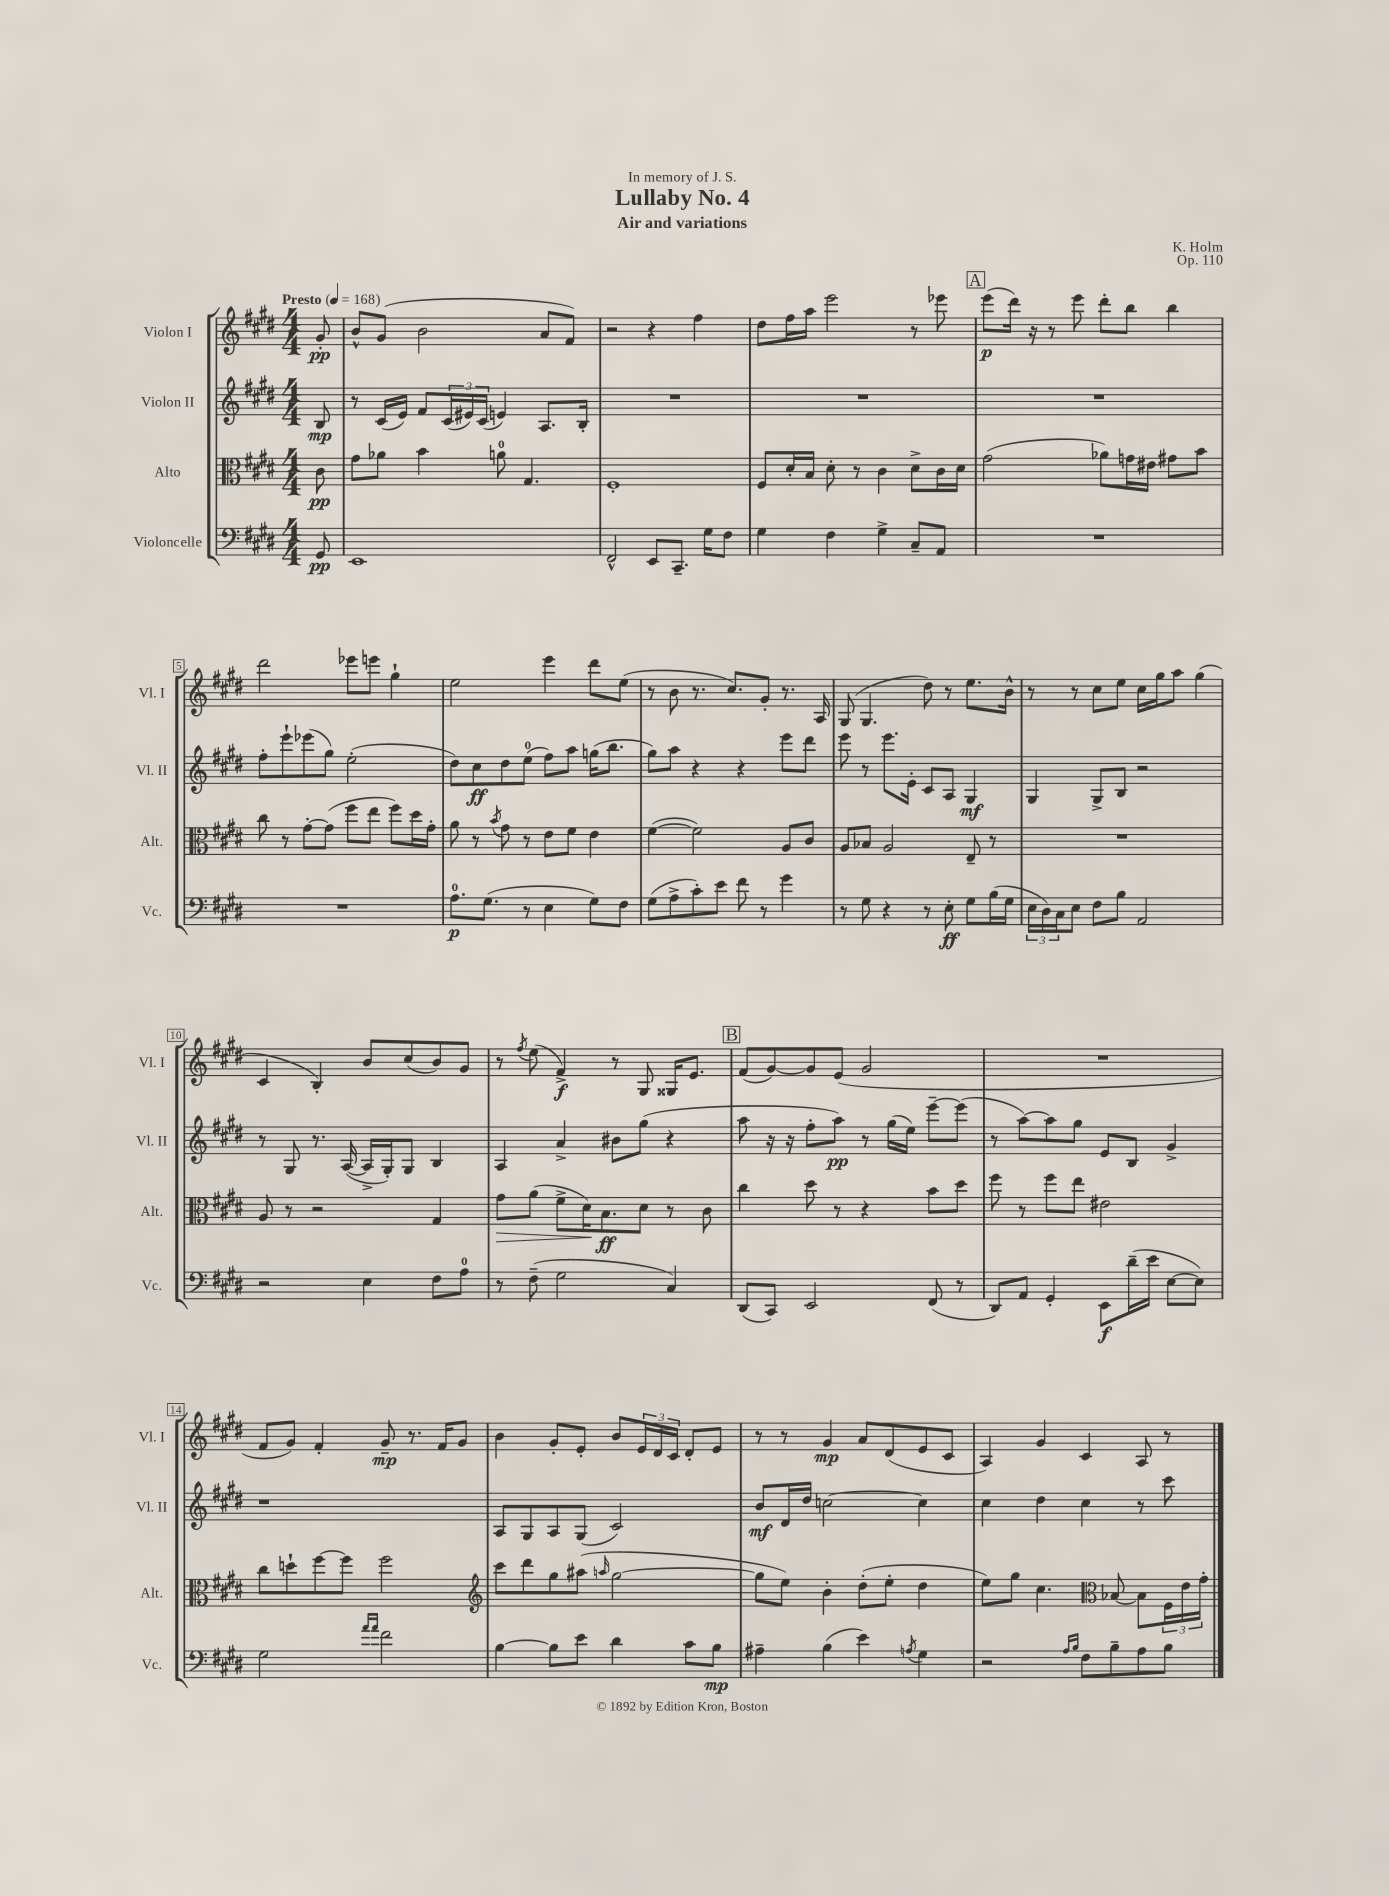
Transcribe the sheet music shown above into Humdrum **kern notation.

**kern	**kern	**kern	**kern
*staff4	*staff3	*staff2	*staff1
*clefF4	*clefC3	*clefG2	*clefG2
*k[f#c#g#d#]	*k[f#c#g#d#]	*k[f#c#g#d#]	*k[f#c#g#d#]
*M4/4	*M4/4	*M4/4	*M4/4
*MM168	*MM168	*MM168	*MM168
8GG#	8c#	8B	8g#'
=	=	=	=
1EE	8g#	8r	8b^^
.	8a-	(16c#	(8g#
.	.	16e)	.
.	4b	8f#	2b
.	.	(24c#	.
.	.	24e#)	.
.	.	(24c#	.
.	8a	4e)	.
.	4.G#	.	.
.	.	8.A	8a
.	.	.	8f#)
.	.	16B'	.
=	=	=	=
2FF#^^	1F#'	1r	2r
8EE	.	.	4r
8.CC#~	.	.	.
.	.	.	4ff#
16G#	.	.	.
8F#	.	.	.
=	=	=	=
4G#	8F#	1r	8dd#
.	16d#'	.	16ff#
.	16B	.	16aa
4F#	8d#'	.	2eee
.	8r	.	.
4G#^	4c#	.	.
8C#~	8d#^	.	8r
8AA	16c#	.	8eee-
.	16d#	.	.
=	=	=	=
1r	(2g#	1r	(8eee
.	.	.	16ddd#)
.	.	.	16r
.	.	.	8r
.	.	.	8eee
.	8a-)	.	8ddd#'
.	16g	.	8bb
.	16e#	.	.
.	8g#	.	4bb
.	8b	.	.
=	=	=	=
1r	8cc#	8ff#'	2ddd#
.	8r	8eee`	.
.	[8g#'	(8eee-	.
.	(8g#]	8gg#)	.
.	8ff#	(2ee'	8eee-
.	8ee	.	8eee
.	8ff#)	.	4gg#`
.	16dd#	.	.
.	16g#'	.	.
=	=	=	=
8.A	8a	8dd#)	2ee
.	8r	8cc#	.
(8.G#	.	.	.
.	8qb	.	.
.	8g#	8dd#	.
8r	8r	(8ee	.
4E	8e	8ff#)	4eee
.	8f#	8aa	.
8G#)	4e	(16gg	8ddd#
.	.	8.bb	.
8F#	.	.	(8ee
=	=	=	=
(8G#	([4f#	8gg#)	8r
8A^	.	8aa	8b
8c#')	2f#])	4r	8.r
8e	.	.	.
.	.	.	8.cc#)
8f#	.	4r	.
8r	.	.	8g#'
4g#	8A	8eee	8.r
.	8c#	8ddd#	.
.	.	.	16A
=	=	=	=
8r	8A	8eee	(8G#
8G#	8B-	8r	4.G#
4r	2A	8.eee	.
.	.	16e'	.
8r	.	8c#	8dd#)
8E'	.	8A	8r
8G#	8E~	4G#	8.ee
(16B	8r	.	.
16G#	.	.	16b^^
=	=	=	=
24E	1r	4G#	8r
24D#)	.	.	.
24C#	.	.	.
8E	.	.	8r
8F#	.	8G#^	8cc#
8B	.	8B	8ee
2AA	.	2r	16cc#
.	.	.	16gg#
.	.	.	8aa
.	.	.	(4gg#
=	=	=	=
2r	8A	8r	4c#
.	8r	8G#	.
.	2r	8.r	4B')
.	.	([16A	.
4E	.	16A^]	8b
.	.	16G#')	.
.	.	8G#	(8cc#
8F#	4G#	4B	8b)
8A	.	.	8g#
=	=	=	=
8r	8g#	4A	8r
.	.	.	8qff#
(8F#~	(8a	.	(8ee
2G#	8f#^	4a^	4f#^)
.	16d#)	.	.
.	8.B	.	.
.	.	8b#	8r
.	8d#	(8gg#	8G#
4C#)	8r	4r	16G##
.	.	.	8.e
.	8c#	.	.
=	=	=	=
(8DD#	4cc#	8aa	(8f#
8CC#)	.	16r	[8g#)
.	.	16r	.
2EE	8dd#	8ff#'	8g#]
.	8r	8aa)	(8e
.	4r	8r	2g#
.	.	(16gg#	.
.	.	16ee)	.
(8FF#	8b	[8eee~	.
8r	8dd#	(8eee]	.
=	=	=	=
8DD#)	8ff#	8r	1r
8AA	8r	[8aa)	.
4GG#'	8ff#	8aa]	.
.	8ee	8gg#	.
8EE	2e#	8e	.
(16d#~	.	8B	.
16e	.	.	.
[8E	.	4g#^	.
8E])	.	.	.
=	=	=	=
2G#	8cc#	1r	8f#
.	8dd`	.	8g#)
.	[8ff#	.	4f#'
.	8ff#]	.	.
16qqa	.	.	.
16qqa	.	.	.
2f#	2ff#	.	8g#~
.	.	.	8.r
.	.	.	16f#
.	.	.	8g#
=	=	=	=
*	*clefG2	*	*
[4B	8ccc#	8A	4b
.	8ddd#	8G#	.
8B]	8gg#	8A	8g#'
8e	(8aa#	(8G#	8e'
.	16qqaa	.	.
4d#	[2gg#	2c#)	8b
.	.	.	24e
.	.	.	24d#
.	.	.	24c#
8c#	.	.	8d#'
8B	.	.	8e
=	=	=	=
4A#~	8gg#]	8b	8r
.	8ee)	16d#	8r
.	.	16dd#	.
(4B	4b'	[2cc	4g#
4e)	(8dd#'	.	8a
.	8ee'	.	(8d#
8qA	.	.	.
4G#	4dd#	4cc]	8e
.	.	.	8c#
=	=	=	=
2r	8ee)	4cc#	4A)
.	8gg#	.	.
.	4.cc#	4dd#	4g#
16qqA	.	.	.
16qqB	.	.	.
8F#	.	4cc#	4c#
*	*clefC3	*	*
8B~	[8B-	.	.
8A	8B-]	8r	8A
8B	24F#	8ccc#	8r
.	24e	.	.
.	24g#'	.	.
==	==	==	==
*-	*-	*-	*-
